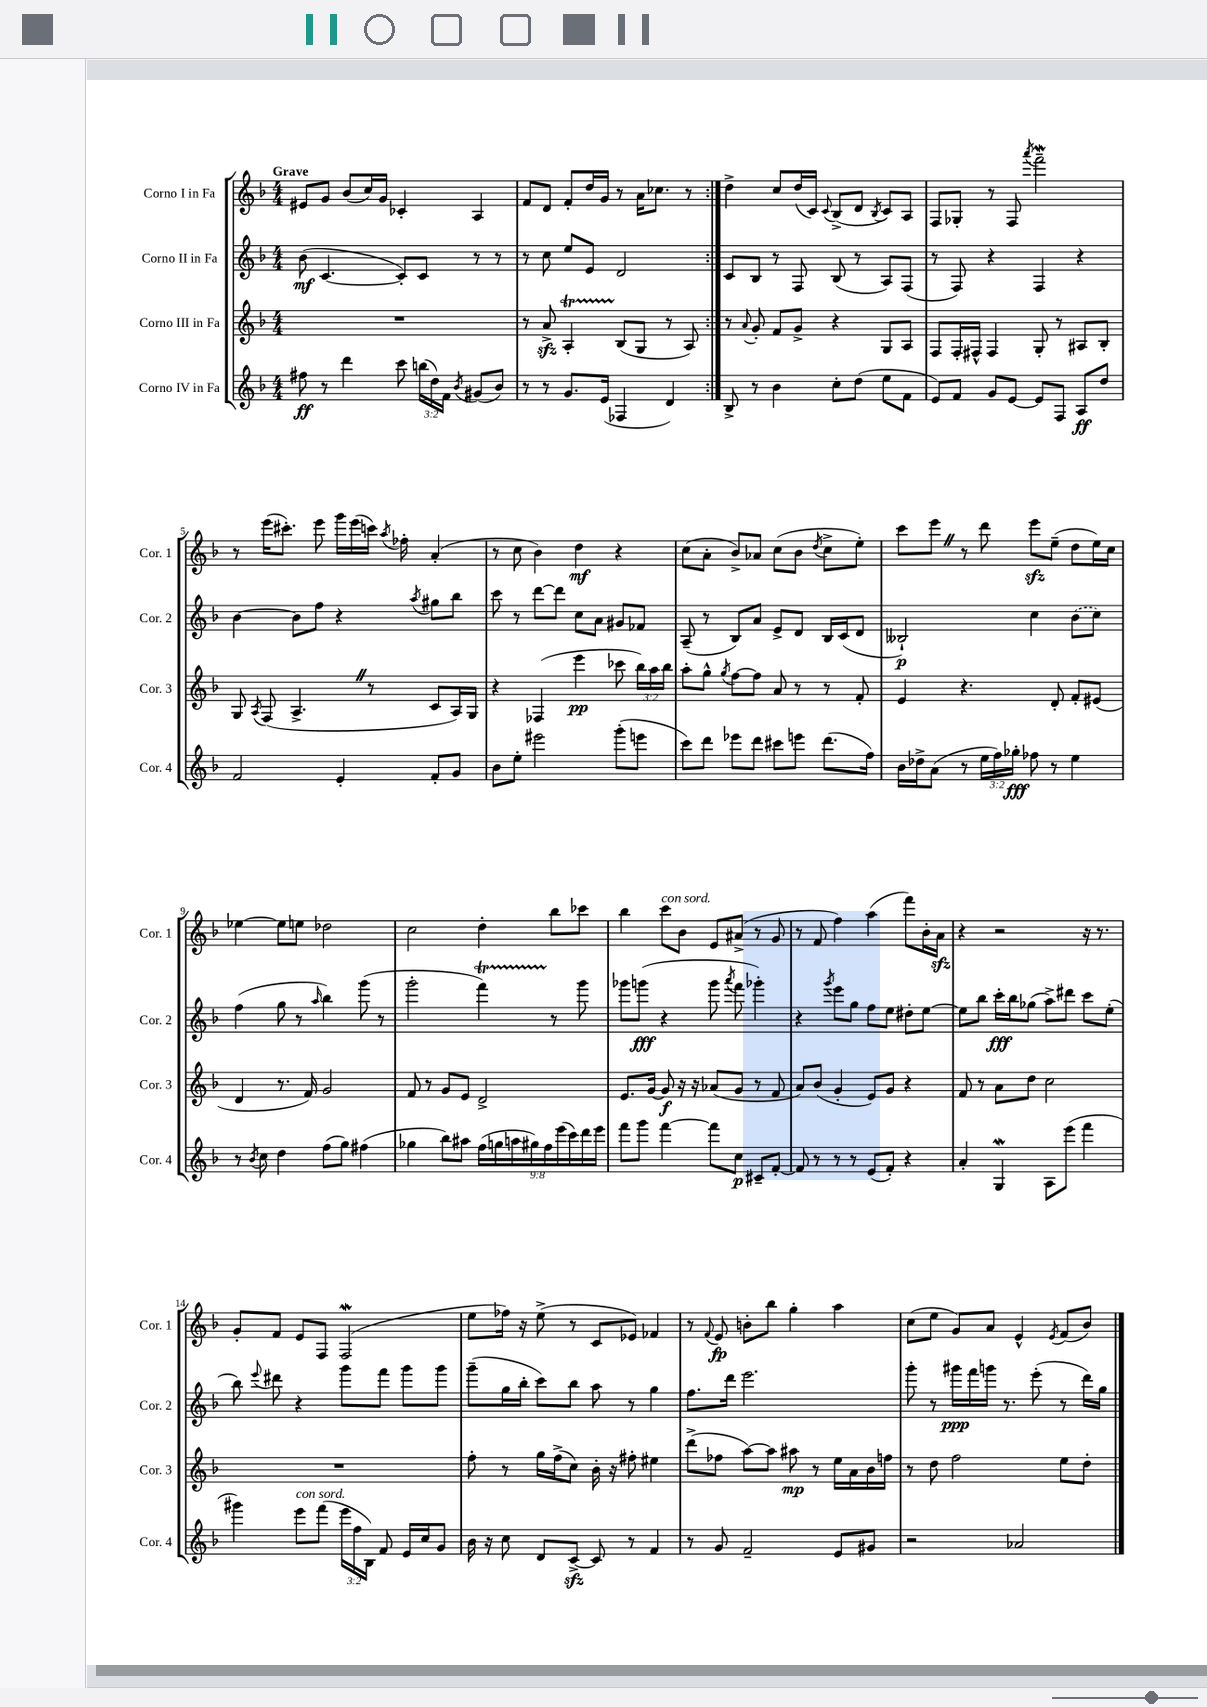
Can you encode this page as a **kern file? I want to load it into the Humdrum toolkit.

**kern	**kern	**kern	**kern
*staff4	*staff3	*staff2	*staff1
*clefG2	*clefG2	*clefG2	*clefG2
*k[b-]	*k[b-]	*k[b-]	*k[b-]
*M4/4	*M4/4	*M4/4	*M4/4
8ff#	1r	(8b-	8e#
8r	.	[4.c	8g
4ddd	.	.	(8b-
.	.	.	16cc)
.	.	.	16g
8ccc	.	8c'])	4c-'
(24bb	.	8c	.
24dd)	.	.	.
24f	.	.	.
8qb-	.	.	.
(8g#	.	8r	4A
8b-)	.	8r	.
=	=	=	=
8r	8r	8r	8f
8r	8a^	8cc	8d
8.g	4A'	8ee	8f'
.	.	8e	16dd
(16e	.	.	16g
4F-	(8B-	2d	8r
.	8G	.	16a
.	.	.	8.cc-
4d)	8r	.	.
.	8A)	.	8r
=:|!	=:|!	=:|!	=:|!
8B-^	8r	8c	4dd^
.	8qqa	.	.
8r	8g'	8B-	.
4b-	8f	8r	8cc
.	8g^	8F	(16dd
.	.	.	16c)
.	.	.	8qqc
8cc'	4r	(8B-	(8B-^
(8dd	.	8r	8d
.	.	.	8qB-
8ee	8G	8A)	8c)
8f	8A	(8F	8A
=	=	=	=
8e)	8F	8r	8F
8f	16F'	8F)	8G-'
.	16F#^^	.	.
8g	4F#	4r	8r
[8e	.	.	8F
.	.	.	8qaaa
8e]	8G'	4F	2fff~
8F	8r	.	.
8A	8A#	4r	.
8dd	8B-'	.	.
=	=	=	=
2f	8G	[4b-	8r
.	8qA	.	.
.	(8F	.	(16eee
.	.	.	8.ccc#')
.	4.A^	8b-]	.
.	.	8ff	8eee
4e'	.	4r	16ggg
.	.	.	(16eee
.	8r	.	16ccc)
.	.	.	8qaa
.	.	.	16ff-'
.	.	8qaa	.
8f'	8c	8gg#	(4a'
8g	16A)	8bb-	.
.	16G	.	.
=	=	=	=
8b-	4r	8ccc	8r
8ee'	.	8r	8cc
2eee#	(4F-	[8ddd	4b-)
.	.	8ddd]	.
.	4eee	8cc	4dd
.	.	8a	.
(8ggg'	8ccc-	8g#	4r
8eee	24bb-)	8f-	.
.	24aa	.	.
.	24bb-	.	.
=	=	=	=
8ccc)	8aa'	(8A~	(8cc
8ddd	8gg^^	8r	8a'
.	8qgg	.	.
8eee-	[8ff	8B-)	8b-^)
8ddd	8ff]	8a	8a-
8ccc#	8a	8e^	(8cc
8eee	8r	8d	8b-
.	.	.	8qdd
(8.ddd	8r	16B-	8cc^
.	.	(16c	.
.	8f'	8d	8ee')
16ff)	.	.	.
=	=	=	=
16b-	4e	2B--`)	8ccc
16dd-^	.	.	.
(8a	.	.	8eee
8r	4.r	.	8r
24ee	.	.	8ddd
24ff)	.	.	.
24gg-'	.	.	.
8ff-	.	4cc	8eee
8r	8d'	.	(8ee~
4ee	8f'	(8b-	8dd
.	(8e#	8cc)	16ee)
.	.	.	16cc
=	=	=	=
8r	4d	(4ff	[4ee-
8qb-	.	.	.
8cc	.	.	.
4dd	8.r	8gg	8ee-]
.	.	8r	8ee
.	16f)	.	.
.	.	16qqaa	.
(8ff	2g	4bb-)	2dd-
8gg)	.	.	.
(4ff#	.	(8ggg	.
.	.	8r	.
=	=	=	=
4gg-	8f	2ggg'	2cc
.	8r	.	.
8bb-)	8g	.	.
8aa#	8e	.	.
(18ff	2d^	4fff)	4dd'
18gg	.	.	.
18aa	.	.	.
18gg#)	.	.	.
18ff	.	.	.
.	.	8r	8bb-
(18eee	.	.	.
18ccc)	.	.	.
.	.	8ggg	8ccc-
18ddd	.	.	.
18eee	.	.	.
=	=	=	=
8fff	8.e	8ggg-	4bb-
8ggg	.	(8ggg	.
.	[16g	.	.
[4fff	8g]	4r	8ccc
.	16r	.	8b-
.	16r	.	.
8fff]	(8a-	8ggg	8e
.	.	8qaaa	.
8cc	8g	8fff	(8a#^
8c#~	8r	4ggg-')	8r
[8f'	8f	.	8g
=	=	=	=
8f]	8a)	4r	8r
8r	(8b-	.	8f
.	.	8qggg	.
8r	4g'	8eee	4ff)
8r	.	8gg	.
(8e	8e)	8ff	(4aa
8f')	8g	8ee	.
4r	4r	8dd#'	8fff)
.	.	[8ee	16b-'
.	.	.	16a
=	=	=	=
4a'	8f	8ee]	4r
.	8r	8bb-	.
4G	8a	16ccc'	2r
.	.	16bb-	.
.	8dd	(8gg-	.
8A	2cc	8aa^)	.
(8eee	.	8ddd#	.
4fff	.	8ccc	16r
.	.	.	8.r
.	.	(8ee'	.
=	=	=	=
4ggg#)	1r	8bb-)	8g'
.	.	8qqeee	.
.	.	8ddd#	8f
8eee	.	4r	8e
(8fff	.	.	8F
24eee	.	8ggg	(2F
24ff	.	.	.
24B-)	.	.	.
8f	.	8fff	.
16e	.	8ggg	.
16cc	.	.	.
8g	.	8ggg	.
=	=	=	=
16b-	8ff'	(8ggg~	8ee
16r	.	.	.
8cc	8r	16gg	16ff-)
.	.	16bb-'	16r
8d	16gg	8ccc)	(8ee^
.	(16ff^	.	.
[8c^	8cc)	8bb-	8r
8c]	16b-'	8aa	8c
.	16r	.	.
8r	8ff#'	8r	8e-)
4f	4ee#	4gg	4f-
=	=	=	=
8r	(8ddd^	8.ff	8r
.	.	.	8qqf
8g	8ff-	.	8e
.	.	16ddd	.
2f~	[8aa)	2.eee	8b'
.	8aa]	.	8bb-
.	8aa#	.	4gg'
.	8r	.	.
8e	16ee	.	4aa
.	16a	.	.
8g#	16b-	.	.
.	16ff	.	.
=	=	=	=
2r	8r	8ggg'	(8cc
.	8dd	8r	8ee
.	2ff	16ggg#	8g)
.	.	16fff	.
.	.	16ggg	8a
.	.	8.r	.
2a-	.	.	4e^^
.	.	(8eee'	.
.	.	.	8qe
.	8ee	8r	(8f
.	8dd'	16ddd)	8b-)
.	.	16gg	.
==	==	==	==
*-	*-	*-	*-
